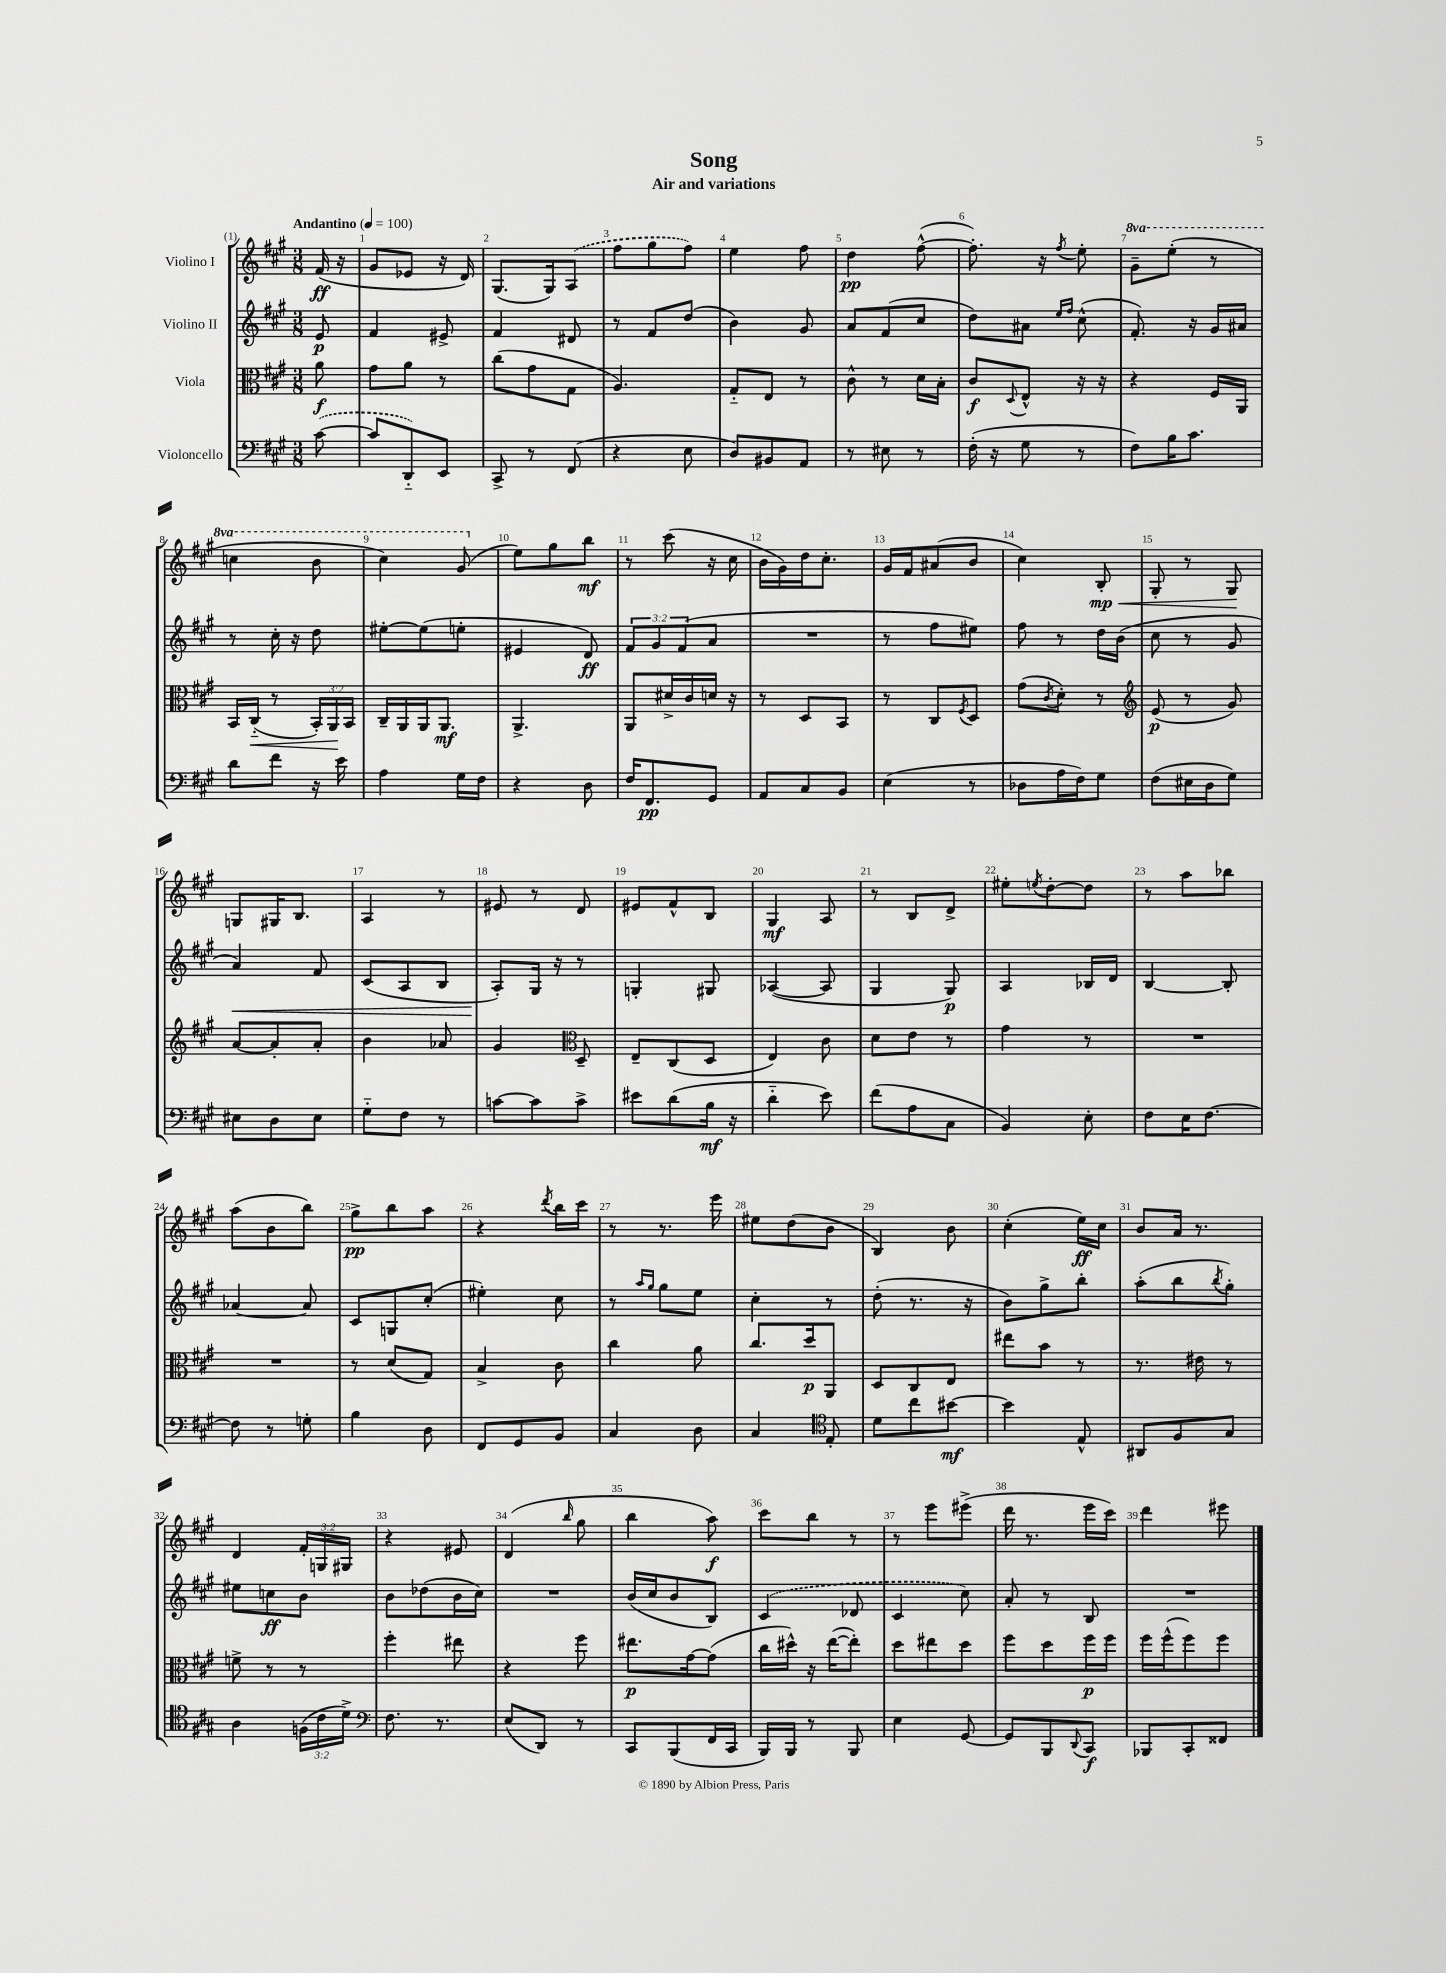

**kern	**kern	**kern	**kern
*staff4	*staff3	*staff2	*staff1
*clefF4	*clefC3	*clefG2	*clefG2
*k[f#c#g#]	*k[f#c#g#]	*k[f#c#g#]	*k[f#c#g#]
*M3/8	*M3/8	*M3/8	*M3/8
*MM100	*MM100	*MM100	*MM100
([8c#	8a	8e	(16f#
.	.	.	16r
=	=	=	=
8c#]	8g#	4f#	8g#
8DD'~)	8a	.	8e-
8EE	8r	8e#^	16r
.	.	.	16d)
=	=	=	=
8CC#^	(8cc#	4f#	(8.G#
8r	8g#	.	.
.	.	.	16G#)
(8FF#	8G#	8d#	(8A
=	=	=	=
4r	4.A)	8r	8ff#
.	.	8f#	8gg#
8E	.	(8dd	8ff#)
=	=	=	=
8D)	8G#'~	4b)	4ee
8BB#	8E	.	.
8AA	8r	8g#	8ff#
=	=	=	=
8r	8c#^^	8a	4dd
8E#	8r	(8f#	.
8r	16d	8cc#	([8ff#^^
.	16B'	.	.
=	=	=	=
(16F#'	8c#	8dd)	8.ff#'])
16r	.	.	.
.	8qqD	.	.
8G#	8E^^	8a#	.
.	.	.	16r
.	.	16qqee	.
.	.	16qqff#	8qff#
8r	16r	(8cc#^^	8ee'
.	16r	.	.
=	=	=	=
8F#)	4r	8.f#')	8gg#~
16B	.	.	(8eee'
8.c#	.	16r	.
.	16F#	16g#	8r
.	16AA	16a#	.
=	=	=	=
8d	16BB	8r	4ccc
.	(16C#'~	.	.
8f#	8r	16cc#'	.
.	.	16r	.
16r	24BB')	8dd	8bb
.	24AA	.	.
16e	.	.	.
.	24BB	.	.
=	=	=	=
4A	16C#~	[8ee#'	4ccc#)
.	16AA	.	.
.	16AA	(8ee#]	.
.	8.AA	.	.
16G#	.	8ee'	(8gg#
16F#	.	.	.
=	=	=	=
4r	4.AA^	4e#	8ee)
.	.	.	8gg#
8D	.	8d)	8bb
=	=	=	=
16F#	8AA	12f#	8r
8.FF#	.	.	.
.	.	12g#	.
.	16d#^	.	(8ccc#
.	.	(12f#	.
.	16c#	.	.
8GG#	16d	8a	16r
.	16r	.	16cc#
=	=	=	=
8AA	8r	4.r	16b
.	.	.	16g#)
8C#	8D	.	16dd
.	.	.	8.cc#'
8BB	8BB	.	.
=	=	=	=
(4E	8r	8r	16g#
.	.	.	16f#
.	8C#	8ff#	(8a#
.	8qF#	.	.
8r	8D	8ee#)	8b
=	=	=	=
8D-	(8g#	8ff#	4cc#)
.	8qc#	.	.
16A	8d')	8r	.
16F#)	.	.	.
8G#	8r	16dd	8B'
.	.	(16b	.
=	=	=	=
*	*clefG2	*	*
(8F#	(8e	8cc#	8G#'
16E#	8r	8r	8r
16D	.	.	.
8G#)	8g#)	8g#	8G#
=	=	=	=
8E#	[8a	4a)	8G
8D	8a']	.	16G#
.	.	.	8.B
8E#	8a'	8f#	.
=	=	=	=
8G#'~	4b	(8c#	4A
8F#	.	8A	.
8r	8a-	8B	8r
=	=	=	=
[8c	4g#	8A')	8e#
8c]	.	16G#	8r
.	.	16r	.
*	*clefC3	*	*
8c^	8D~	8r	8d
=	=	=	=
8e#	8E~	4G'	8e#
(8d	(8C#	.	8f#^^
16B	8D	8G#	8B
16r	.	.	.
=	=	=	=
4d'~	4E)	([4A-	4G#
8e)	8c#	8A-]	8A
=	=	=	=
(8f#	8d	4G#	8r
8A	8e	.	8B
8C#	8r	8G#)	8d^
=	=	=	=
4BB)	4g#	4A	8ee#'
.	.	.	8qee
.	.	.	[8dd'
8E'	8r	16B-	8dd]
.	.	16d	.
=	=	=	=
8F#	4.r	[4B	8r
16E	.	.	8aa
[8.F#	.	.	.
.	.	8B']	8bb-
=	=	=	=
8F#]	4.r	[4a-	(8aa
8r	.	.	8b
8G'	.	8a-]	8bb)
=	=	=	=
4B	8r	8c#	8gg#^
.	(8d	8G	8bb
8D	8G#)	(8cc#'	8aa
=	=	=	=
8FF#	4B^	4ee#')	4r
8GG#	.	.	.
.	.	.	8qddd
8BB	8c#	8cc#	16bb
.	.	.	16ccc#
=	=	=	=
4C#	4cc#	8r	8r
.	.	16qqaa	.
.	.	16qqgg#	.
.	.	8gg#	8.r
8D	8a	8ee	.
.	.	.	16eee
=	=	=	=
4C#	8.cc#	4cc#'	8ee#
.	.	.	(8dd
.	16dd	.	.
*clefC4	*	*	*
8E'	8AA	8r	8b
=	=	=	=
8d	8D	(8dd'	4B)
8cc#	8C#	8.r	.
[8b#	8E	.	8b
.	.	16r	.
=	=	=	=
4b#]	8ee#	8b)	(4cc#'
.	8b	8gg#^	.
8E^^	8r	8bb'	16ee)
.	.	.	16cc#
=	=	=	=
8AA#	8.r	(8aa'	8b
8F#	.	8bb	16a
.	16e#	.	8.r
.	.	8qbb	.
8G#	8r	8gg#')	.
=	=	=	=
4A	8f^	8ee#	4d
.	8r	8cc	.
(24F	8r	8b	24f#'
24c#	.	.	24G
24d^)	.	.	24G#
=	=	=	=
*clefF4	*	*	*
8.F#	4ff#'	8b	4r
.	.	(8dd-	.
8.r	.	.	.
.	8ee#	16b	8e#
.	.	16cc#)	.
=	=	=	=
(8E	4r	4.r	(4d
8DD)	.	.	.
.	.	.	16qqbb
8r	8ff#	.	8gg#
=	=	=	=
8CC#	8.ee#	(16b	4bb
.	.	16cc#	.
(8BBB	.	8b	.
.	[16g#	.	.
16FF#	(8g#]	8B)	8aa)
16CC#	.	.	.
=	=	=	=
16BBB)	16cc#	(4c#	8ccc#
16BBB	16dd#^^)	.	.
8r	16r	.	8bb
.	([16ee	.	.
8BBB	8ee'])	8d-	8r
=	=	=	=
4E	8dd	4c#	8r
.	8ee#	.	8eee
[8GG#	8dd	8cc#)	(8eee#^
=	=	=	=
8GG#]	8ff#	8a'	16ddd
.	.	.	8.r
8BBB	8dd	8r	.
8qqDD	.	.	.
8CC#	16ff#	8B	16eee
.	16ff#	.	16ccc#)
=	=	=	=
8BBB-	16ff#	4.r	4ddd
.	(16ff#^^	.	.
8CC#'	8ff#)	.	.
8FF##	8ff#	.	8eee#
==	==	==	==
*-	*-	*-	*-
